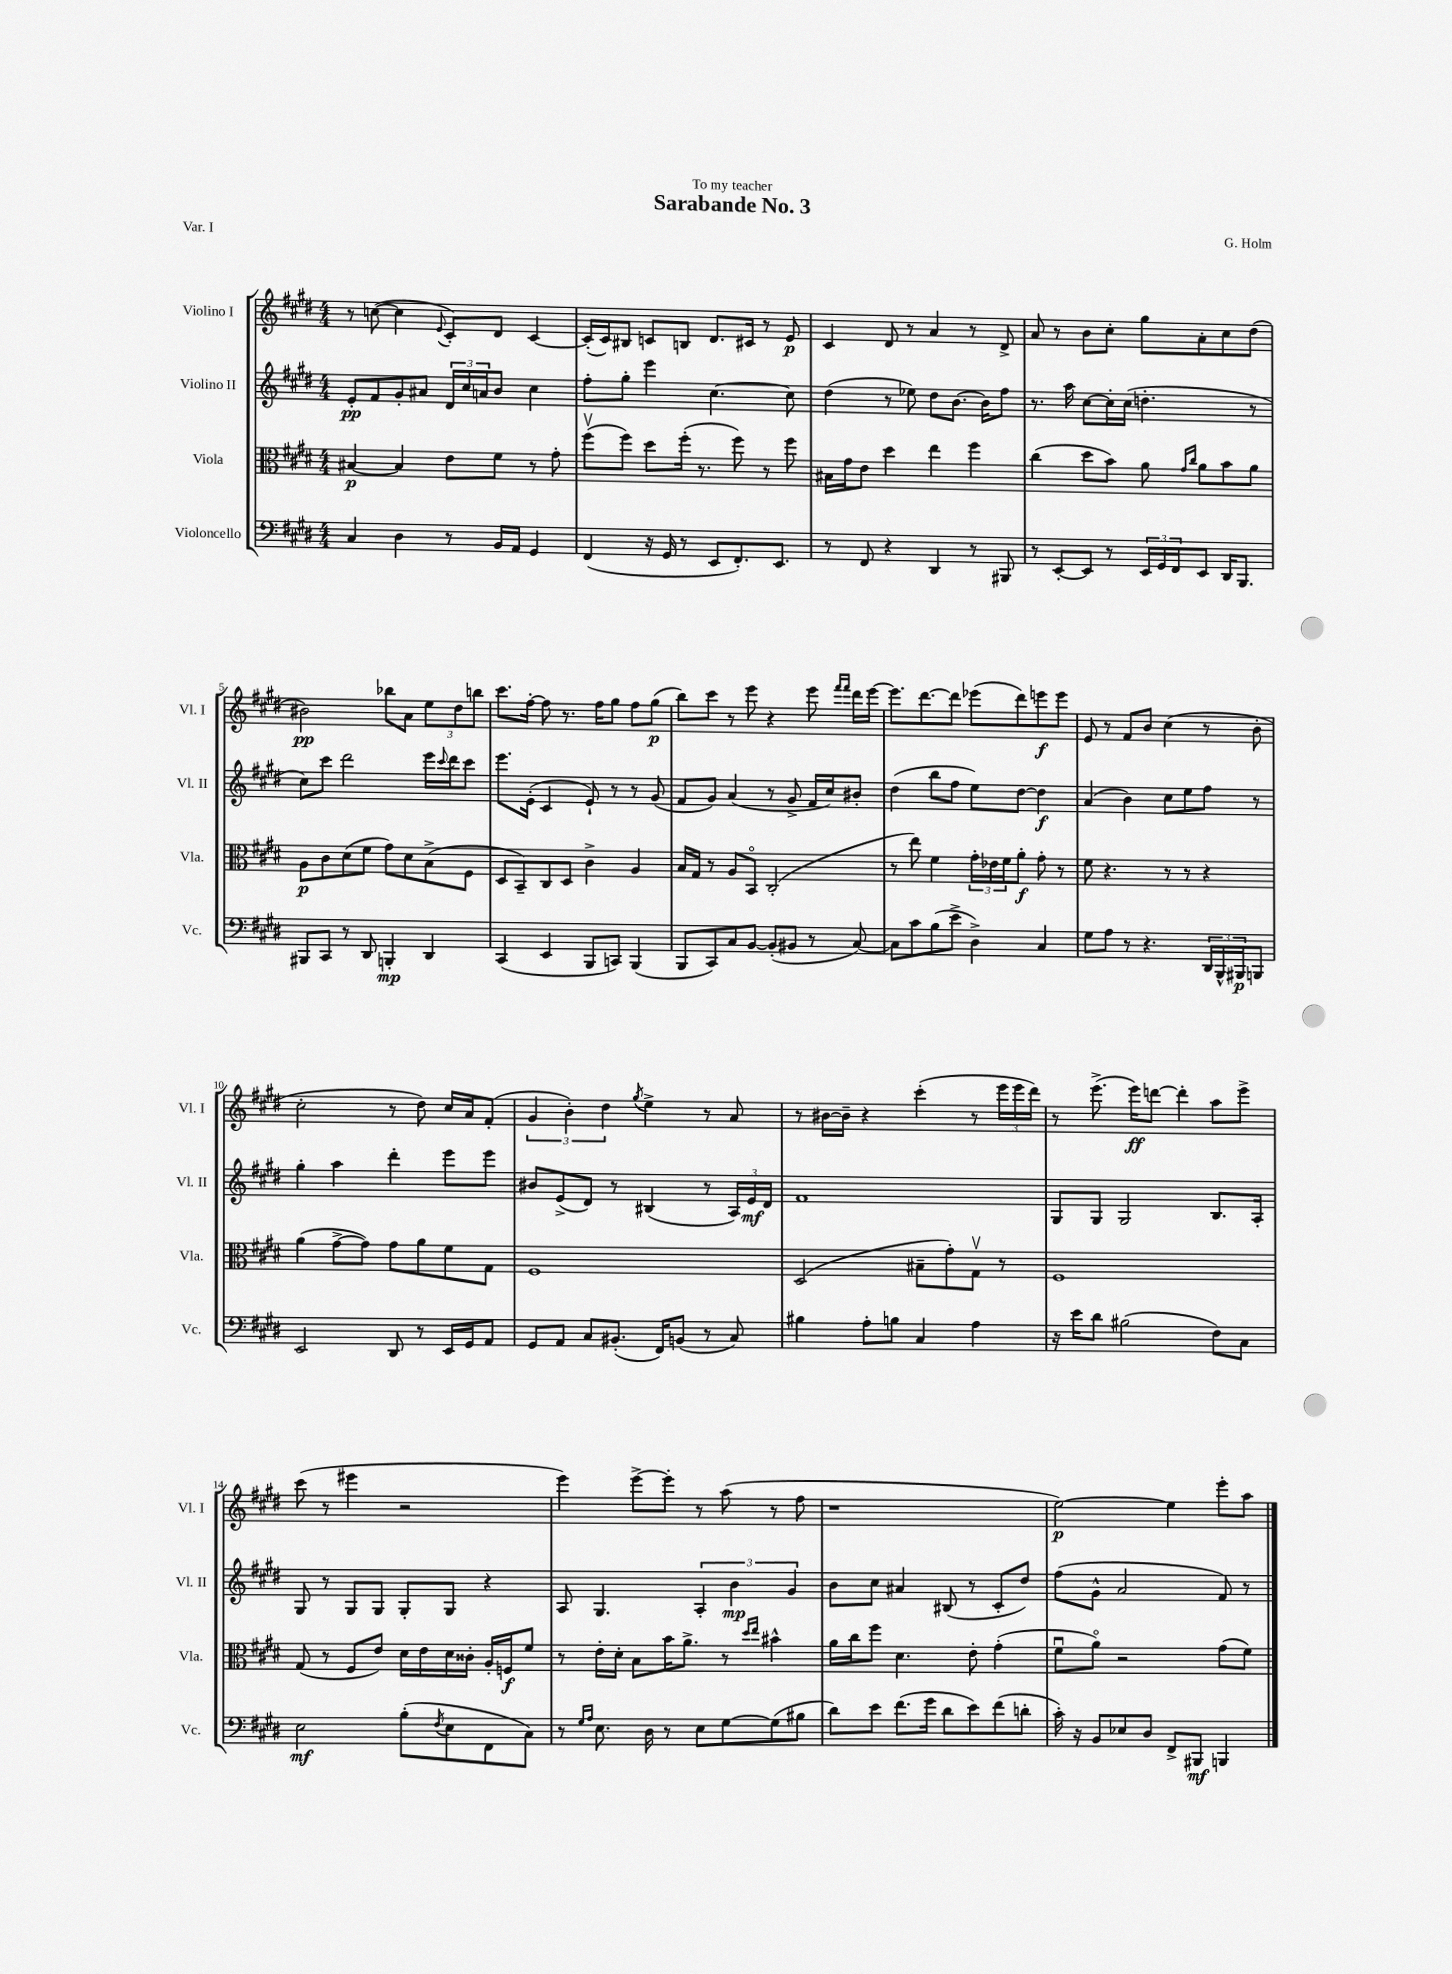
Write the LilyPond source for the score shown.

\header { title = "Sarabande No. 3" composer = "G. Holm" dedication = "To my teacher" piece = "Var. I" }
<<
\new StaffGroup <<
\new Staff = "s0" \with { instrumentName = "Violino I" shortInstrumentName = "Vl. I" } {
    \clef treble \key e \major \numericTimeSignature \time 4/4
    r8 c''8~( c''4 \appoggiatura { e'8 } cis'8-.) dis'8 cis'4~ |
    cis'16-.( cis'16) bis8 c'8 b8 dis'8. cis'16 r8 e'8\p |
    cis'4 dis'8 r8 a'4 r8 dis'8-> |
    a'8 r8 b'8 cis''8-. gis''8 a'8-. cis''8 dis''8( |
    bis'2\pp) bes''8 a'8 \tuplet 3/2 { e''8 dis''8 b''8 } |
    cis'''8. fis''16~-. fis''8 r8. fis''16 gis''8 fis''8 gis''8\p( |
    b''8) cis'''8 r8 e'''8 r4 e'''8 \grace { fis'''16 fis'''16 } dis'''16 e'''16~ |
    e'''8. dis'''8.~ dis'''8 ees'''8( dis'''8) e'''8\f e'''8 |
    e'8 r8 fis'8 b'8 cis''4( r8 b'8-. |
    cis''2-. r8 dis''8) cis''16 a'16 fis'8-.( |
    \tuplet 3/2 { gis'4 b'4-.) dis''4 } \acciaccatura { gis''8 } e''4-> r8 a'8 |
    r8 bis'16~ bis'16-- r4 cis'''4-.( r8 \tuplet 3/2 { e'''16 e'''16 dis'''16) } |
    r8 e'''8.->( e'''16\ff) d'''8~ d'''4-. a''8 e'''8-> |
    cis'''8( r8 eis'''4 r2 |
    e'''4) e'''8~-> e'''8-. r8 a''8( r8 fis''8 |
    r1 |
    e''2~\p) e''4 e'''8-. a''8 \bar "|." |
}
\new Staff = "s1" \with { instrumentName = "Violino II" shortInstrumentName = "Vl. II" } {
    \clef treble \key e \major \numericTimeSignature \time 4/4
    e'8-.\pp fis'8 gis'8-. ais'8 \tuplet 3/2 { dis'16 cis''16 a'16 } b'8 cis''4 |
    fis''8-. gis''8-. e'''4 cis''4.~ cis''8 |
    dis''4( r8 ees''8) dis''8 b'8.~ b'16 fis''8 |
    r8. a''16 cis''8~ cis''16-. cis''16( d''4.-. r8 |
    cis''8) cis'''8 dis'''2 e'''16 \appoggiatura { cis'''8 } dis'''16 cis'''8 |
    e'''8. e'16-.( cis'4 e'8-!) r8 r8 gis'8( |
    fis'8 gis'8) a'4( r8 gis'8-> fis'16 cis''16) bis'8-. |
    dis''4( b''8 fis''8 e''8) dis''8~ dis''4\f |
    a'4( b'4) cis''8 e''8 fis''8 r8 |
    gis''4-. a''4 dis'''4-. e'''8 e'''8 |
    bis'8 e'8->( dis'8) r8 bis4( r8 \tuplet 3/2 { a16) e'16\mf dis'16 } |
    fis'1 |
    gis8 gis8 gis2 b8. a16-. |
    gis8 r8 gis8 gis8 gis8-. gis8 r4 |
    a8 gis4. \tuplet 3/2 { a4-. b'4\mp gis'4 } |
    b'8 cis''8 ais'4 bis8( r8 cis'8-. dis''8) |
    fis''8( gis'8-^ a'2 fis'8) r8 \bar "|." |
}
\new Staff = "s2" \with { instrumentName = "Viola" shortInstrumentName = "Vla." } {
    \clef alto \key e \major \numericTimeSignature \time 4/4
    bis4~\p bis4 e'8 fis'8 r8 gis'8-. |
    fis''8\upbow( fis''8) dis''8 fis''16-.( r8. fis''8) r8 fis''8 |
    bis16 gis'16 e'8 dis''4 e''4 fis''4 |
    cis''4( dis''8 b'8) a'8 \grace { gis'16 cis''16 } a'8 b'8 a'8 |
    a8\p cis'8 dis'8( fis'8 gis'8) dis'8 b8->( fis8 |
    dis8 b,8--) cis8 dis8 cis'4-> a4 |
    b16 gis16 r8 a8 b,8\flageolet cis2-.( |
    r8 e''8) fis'4 \tuplet 3/2 { gis'16-. ees'16 fis'16 } a'8-.\f gis'8-. r8 |
    fis'8 r4. r8 r8 r4 |
    a'4( gis'8~-> gis'8) gis'8 a'8 fis'8 gis8 |
    fis1 |
    dis2( bis8-- gis'8-.) gis8\upbow r8 |
    fis1 |
    gis8( r8 fis8 e'8) dis'16 e'16 dis'16 cisis'16-. a16-. f16\f fis'8 |
    r8 e'16-. dis'16-. b8 b'16 a'8.-> r8 \grace { dis''16 e''16 } bis'4-^ |
    a'16 cis''16 fis''8 dis'4. e'8-. gis'4-.( |
    fis'8\downbow a'8\flageolet) r2 gis'8( fis'8) \bar "|." |
}
\new Staff = "s3" \with { instrumentName = "Violoncello" shortInstrumentName = "Vc." } {
    \clef bass \key e \major \numericTimeSignature \time 4/4
    cis4 dis4 r8 b,16 a,16 gis,4 |
    fis,4( r16 gis,16 r8 e,8 fis,8.-.) e,8. |
    r8 fis,8 r4 dis,4 r8 bis,,8 |
    r8 e,8~-. e,8 r8 \tuplet 3/2 { e,16 gis,16 fis,16 } e,8 dis,16 b,,8. |
    bis,,8 cis,8 r8 dis,8 b,,4-.\mp dis,4 |
    cis,4( e,4 b,,8 c,8) b,,4( |
    b,,8 cis,8) cis8 b,8~ b,8-.( bis,8 r8 cis8~) |
    cis8 cis'8 b8( e'8-> dis4->) cis4 |
    gis8 a8 r8 r4. \tuplet 3/2 { dis,16 b,,16-^ bis,,16\p } b,,8 |
    e,2 dis,8 r8 e,16 gis,16 a,8 |
    gis,8 a,8 cis8 bis,8.-.( fis,16) b,8( r8 cis8) |
    bis4 a8-. b8 cis4 a4 |
    r16 e'16 dis'8 bis2( fis8) cis8 |
    e2\mf b8-.( \acciaccatura { fis8 } e8 fis,8 cis8) |
    r8 \grace { gis16 a16 } e8. dis16 r8 e8 gis8~ gis8( bis8 |
    dis'8) e'8 fis'8.( gis'16 dis'8 e'8) fis'8( d'8-. |
    cis'16-.) r16 b,8 ees8 dis8 fis,8-> bis,,8\mf b,,4 \bar "|." |
}
>>
>>
